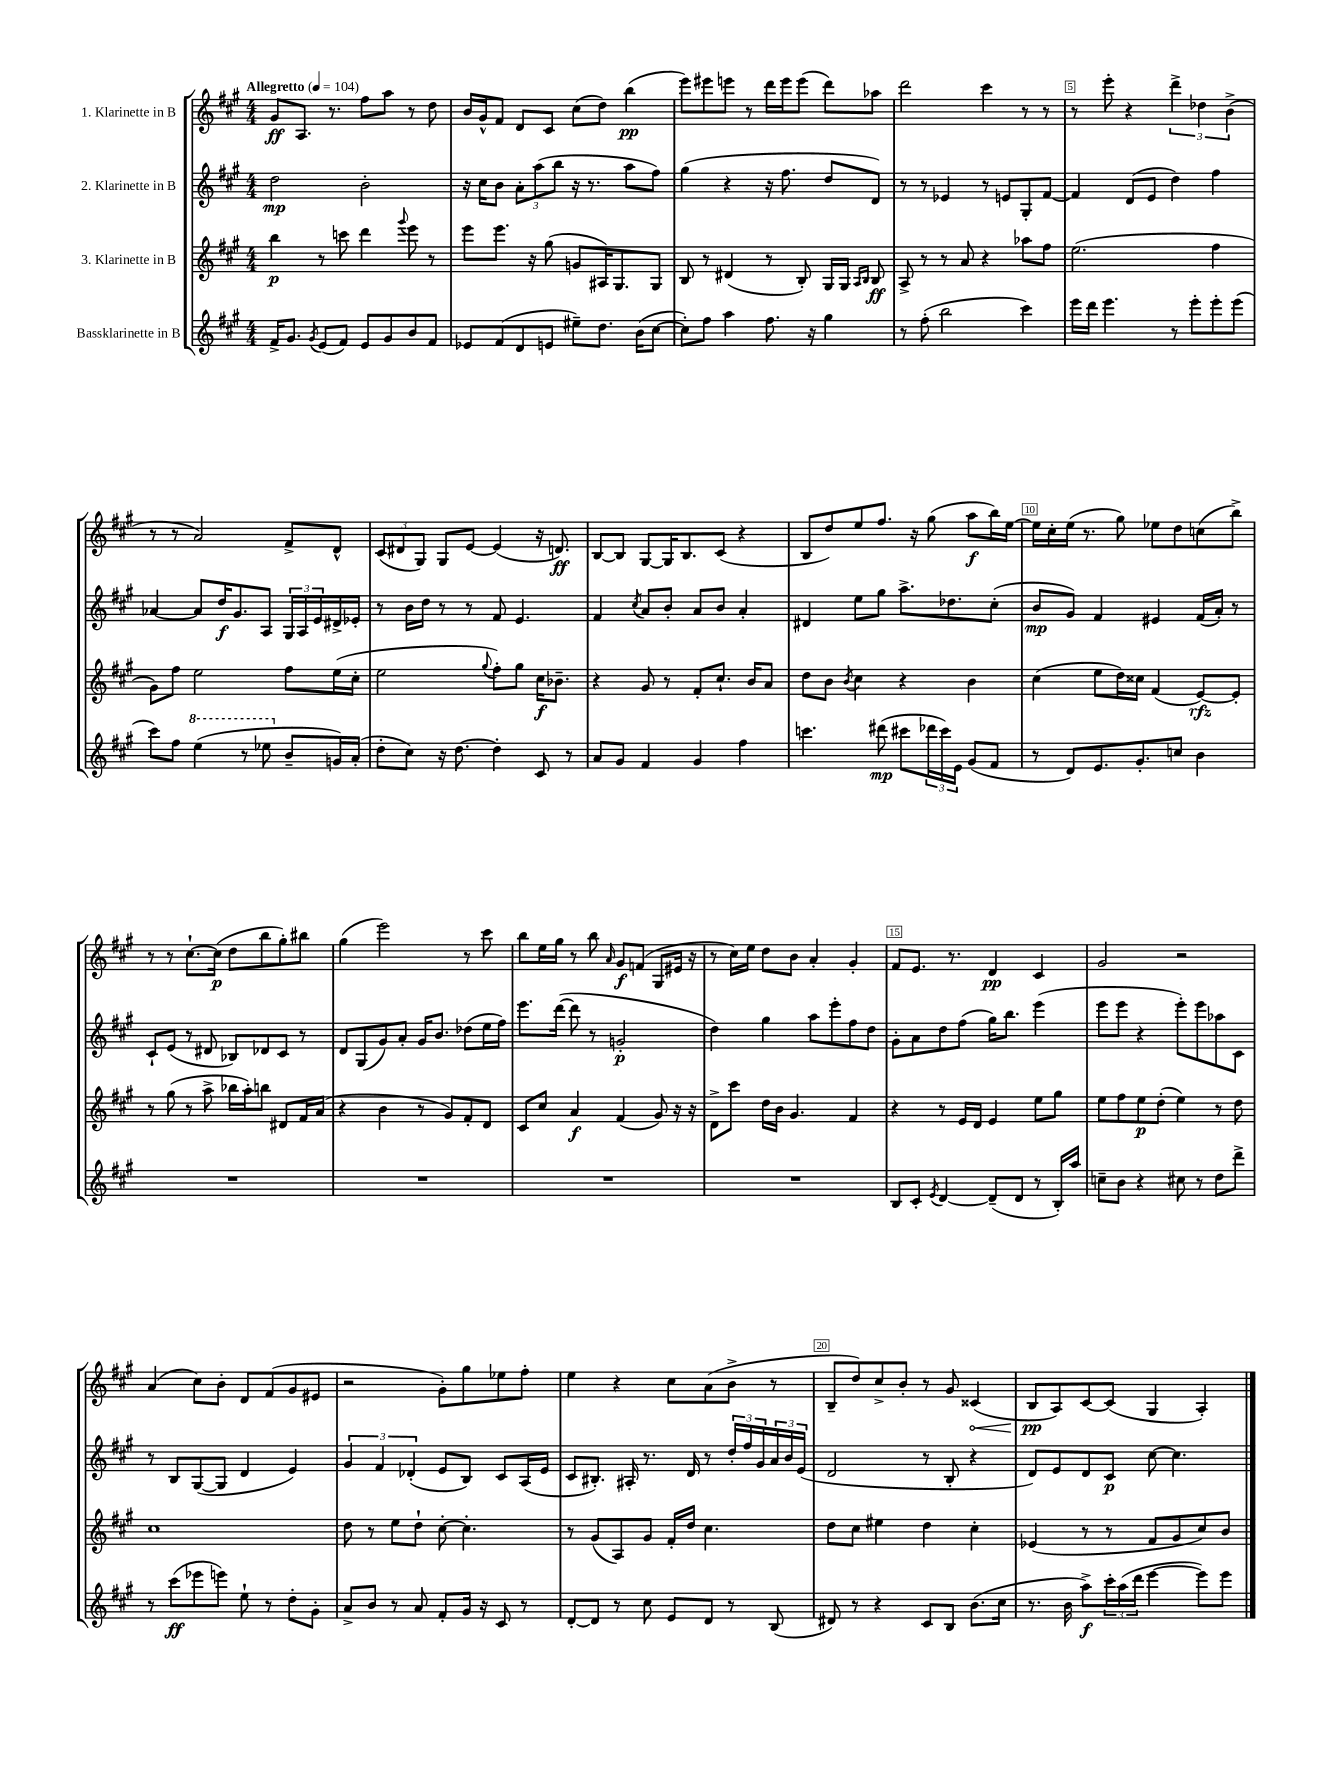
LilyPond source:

<<
\new StaffGroup <<
\new Staff = "s0" \with { instrumentName = "1. Klarinette in B" } {
    \clef treble \key a \major \numericTimeSignature \time 4/4 \tempo "Allegretto" 4 = 104
    gis'8\ff a8. r8. fis''8 a''8 r8 d''8 |
    b'16 gis'16-^ fis'8 d'8 cis'8 cis''8( d''8) b''4\pp( |
    e'''8) eis'''8 e'''8 r8 d'''16 e'''16 e'''8( d'''8) aes''8 |
    d'''2 cis'''4 r8 r8 |
    r8 e'''8-. r4 \tuplet 3/2 { d'''4-> des''4 b'4->( } |
    r8 r8 a'2) fis'8-> d'8-^ |
    \tuplet 3/2 { cis'8( dis'8 gis8) } gis8 e'8~ e'4( r16 d'8.\ff) |
    b8~ b8 gis8~ gis16 b8. cis'8( r4 |
    b8 d''8) e''8 fis''8. r16 gis''8( a''8\f b''16) e''16~ |
    e''16 cis''16-. e''16( r8. gis''8) ees''8 d''8 c''8( b''8->) |
    r8 r8 cis''8.~-! cis''16\p( d''8 b''8 gis''8-.) bis''8 |
    gis''4( e'''2) r8 cis'''8 |
    b''8 e''16 gis''16 r8 b''8 \grace { a'16 } gis'8\f f'8( gis8 eis'16 r16 |
    r8 cis''16) e''16 d''8 b'8 a'4-. gis'4-. |
    fis'8 e'8. r8. d'4\pp cis'4 |
    gis'2 r2 |
    a'4( cis''8) b'8-. d'8 fis'8( gis'8 eis'8 |
    r2 gis'8-.) gis''8 ees''8 fis''8-. |
    e''4 r4 cis''8 a'8( b'8-> r8 |
    b8-- d''8) cis''8-> b'8-. r8 gis'8 \once \override Hairpin.circled-tip = ##t cisis'4\<( |
    b8\pp\! a8) cis'8~ cis'8( gis4 a4-.) \bar "|." |
}
\new Staff = "s1" \with { instrumentName = "2. Klarinette in B" } {
    \clef treble \key a \major \numericTimeSignature \time 4/4
    d''2\mp b'2-. |
    r16 cis''16 b'8 \tuplet 3/2 { a'8-. a''8( b''8 } r16 r8. a''8 fis''8) |
    gis''4( r4 r16 fis''8. d''8 d'8) |
    r8 r8 ees'4 r8 e'8 gis8-. fis'8~ |
    fis'4 d'8( e'8 d''4) fis''4 |
    aes'4~ aes'8 d''16\f gis'8. a8 \tuplet 3/2 { gis16 a16 e'16 } dis'16-> ees'16-. |
    r8 b'16 d''16 r8 r8 fis'8 e'4. |
    fis'4 \acciaccatura { cis''8 } a'8 b'8-. a'8 b'8 a'4-. |
    dis'4 e''8 gis''8 a''8.-> des''8. cis''8-.( |
    b'8\mp gis'8) fis'4 eis'4 fis'16( a'16-.) r8 |
    cis'8-! e'8( r8 dis'8 bes8) des'8 cis'8 r8 |
    d'8 gis8( gis'8) a'8-. gis'16 b'8. des''8( e''16 fis''16) |
    e'''8. d'''16~( d'''8 r8 g'2-.\p |
    d''4) gis''4 a''8 e'''8-. fis''8 d''8 |
    gis'8-. a'8 d''8 fis''8( gis''16) b''8. e'''4( |
    e'''8 e'''8 r4 e'''8-.) e'''8 aes''8 cis'8 |
    r8 b8 gis8~( gis8 d'4 e'4) |
    \tuplet 3/2 { gis'4 fis'4 des'4-.( } e'8 b8) cis'8 a16( e'16 |
    cis'8 bis8.-.) ais16-. r8. d'16 r8 \tuplet 3/2 { d''16-. fis''16 gis'16 } \tuplet 3/2 { a'16 b'16 e'16( } |
    d'2 r8 b8-. r4 |
    d'8) e'8 d'8 cis'8\p cis''8~ cis''4. \bar "|." |
}
\new Staff = "s2" \with { instrumentName = "3. Klarinette in B" } {
    \clef treble \key a \major \numericTimeSignature \time 4/4
    b''4\p r8 c'''8 d'''4 \appoggiatura { gis'''8 } e'''8 r8 |
    e'''8 e'''8. r16 gis''8( g'8 ais16) gis8. gis8 |
    b8 r8 dis'4( r8 b8-.) gis16 gis16 \grace { a16 b16 } b8\ff |
    a8-> r8 r8 a'8 r4 aes''8 fis''8 |
    e''2.( fis''4 |
    gis'8) fis''8 e''2 fis''8 e''16( cis''16-. |
    e''2 \appoggiatura { gis''8 } fis''8-.) gis''8 cis''16\f bes'8.-- |
    r4 gis'8 r8 fis'8-. cis''8.-! b'16 a'8 |
    d''8 b'8 \acciaccatura { b'8 } cis''4 r4 b'4 |
    cis''4( e''8 d''16) cisis''16 fis'4( e'8~\rfz) e'8-. |
    r8 gis''8( r8 a''8-> bes''16 a''16-.) b''8 dis'8 fis'16 a'16( |
    r4 b'4 r8 gis'8) fis'8-. d'8 |
    cis'8 cis''8 a'4\f fis'4( gis'8) r16 r16 |
    d'8-> cis'''8 d''16 b'16 gis'4. fis'4 |
    r4 r8 e'16 d'16 e'4 e''8 gis''8 |
    e''8 fis''8 e''8\p d''8-.( e''4) r8 d''8 |
    cis''1 |
    d''8 r8 e''8 d''8-! cis''8~-. cis''4.-. |
    r8 gis'8( a8) gis'8 fis'16-. d''16 cis''4. |
    d''8 cis''8 eis''4 d''4 cis''4-. |
    ees'4( r8 r8 fis'8 gis'8 cis''8) b'8 \bar "|." |
}
\new Staff = "s3" \with { instrumentName = "Bassklarinette in B" } {
    \clef treble \key a \major \numericTimeSignature \time 4/4
    fis'16-> gis'8. \acciaccatura { gis'8 } e'8( fis'8) e'8 gis'8 b'8 fis'8 |
    ees'8 fis'8( d'8 e'8 eis''8--) d''8. b'16( cis''8~ |
    cis''8-.) fis''8 a''4 fis''8. r16 gis''4 |
    r8 fis''8-.( b''2 cis'''4) |
    e'''16 d'''16 e'''4. r8 e'''8-. e'''8-. e'''8( |
    cis'''8) fis''8 \ottava #1 e'''4( r8 ees'''8 \ottava #0 b'8-- g'16) a'16-.( |
    d''8-. cis''8) r16 d''8.~ d''4-. cis'8 r8 |
    a'8 gis'8 fis'4 gis'4 fis''4 |
    c'''4. dis'''8\mp( cis'''8 \tuplet 3/2 { des'''16 cis'''16) e'16 } gis'8( fis'8 |
    r8 d'8) e'8. gis'8.-. c''8 b'4 |
    R1 |
    R1 |
    R1 |
    R1 |
    b8 cis'8-. \acciaccatura { e'8 } d'4~ d'8--( d'8 r8 b16-.) a''16 |
    c''8-- b'8 r4 cis''8 r8 d''8 d'''8-> |
    r8 cis'''8\ff( ees'''8 e'''8) e''8-! r8 d''8-. gis'8-. |
    a'8-> b'8 r8 a'8 fis'8-. gis'16 r16 cis'8 r8 |
    d'8~-. d'8 r8 cis''8 e'8 d'8 r8 b8( |
    dis'8) r8 r4 cis'8 b8 b'8.( cis''16 |
    r8. b'16 a''8->\f) \tuplet 3/2 { cis'''16-. a''16( d'''16 } e'''4~ e'''8) e'''8 \bar "|." |
}
>>
>>
\layout { \context { \Score \override BarNumber.break-visibility = ##(#f #t #t) barNumberVisibility = #(every-nth-bar-number-visible 5) \override BarNumber.stencil = #(make-stencil-boxer 0.1 0.3 ly:text-interface::print) } }
